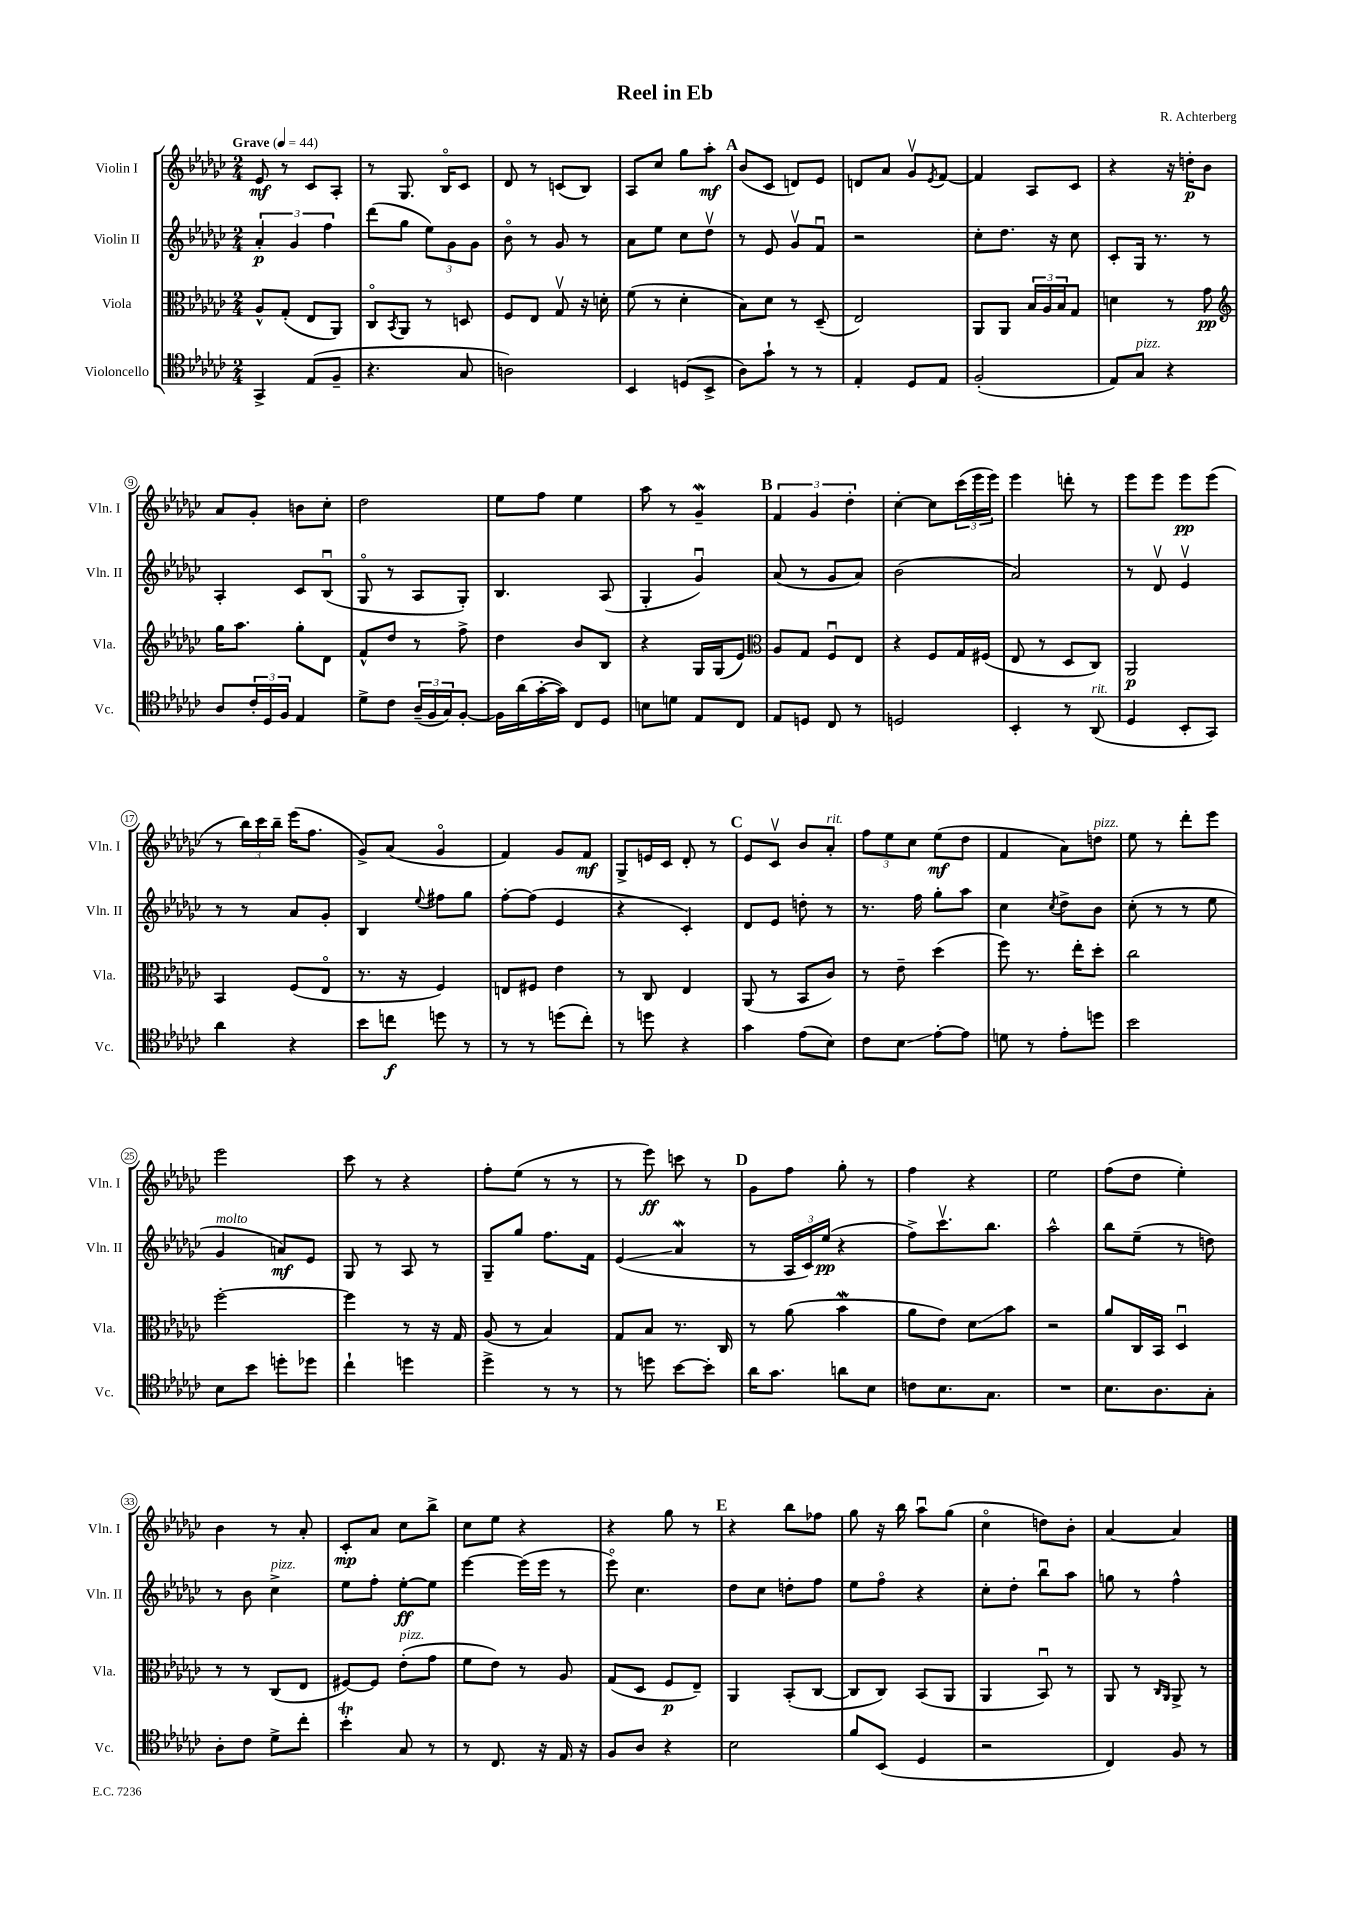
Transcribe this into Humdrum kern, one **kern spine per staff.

**kern	**kern	**kern	**kern
*staff4	*staff3	*staff2	*staff1
*clefC4	*clefC3	*clefG2	*clefG2
*k[b-e-a-d-g-c-]	*k[b-e-a-d-g-c-]	*k[b-e-a-d-g-c-]	*k[b-e-a-d-g-c-]
*M2/4	*M2/4	*M2/4	*M2/4
*MM44	*MM44	*MM44	*MM44
4GG-^	8A-^^	6a-'	8e-
.	(8G-'	.	8r
.	.	6g-	.
(8E-	8E-	.	8c-
.	.	6ff	.
8F~	8AA-)	.	8A-'
=	=	=	=
4.r	8C-o	(8ddd-	8r
.	8qBB-	.	.
.	8AA-	8gg-	8.G-
.	8r	12ee-)	.
.	.	.	16B-o
.	.	12g-	.
8G-	8D	.	8c-
.	.	12g-	.
=	=	=	=
2A)	8F	8b-o	8d-
.	8E-	8r	8r
.	8G-v	8g-	(8c
.	16r	8r	8B-)
.	16d'	.	.
=	=	=	=
4BB-	(8f	8a-	8A-
.	8r	8ee-	8cc-
(8D	4d-'	8cc-	8gg-
8BB-^	.	8dd-v	8aa-'
=	=	=	=
8A-)	8B-)	8r	(8b-
8g-`	8d-	8e-	8c-
8r	8r	8g-v	8d)
8r	(8D-~	8fu	8e-
=	=	=	=
4E-'	2E-)	2r	8d
.	.	.	8a-
8D-	.	.	8g-v
.	.	.	8qe-
8E-	.	.	[8f
=	=	=	=
(2F'	8AA-	8cc-'	4f]
.	8AA-	8.dd-	.
.	24B-	.	8A-
.	24A-	.	.
.	.	16r	.
.	24B-	.	.
.	8G-	8cc-	8c-
=	=	=	=
8E-)	4d	8c-'	4r
8G-	.	16G-	.
.	.	8.r	.
4r	8r	.	16r
.	.	.	16dd'
.	8g-	8r	8b-
=	=	=	=
*	*clefG2	*	*
8A-	16gg-	4A-'	8a-
.	8.aa-	.	.
24c-'	.	.	8g-'
24D-	.	.	.
24F	.	.	.
4E-	8gg-'	8c-	8b
.	8d-	(8B-u	8cc-'
=	=	=	=
8d-^	8f^^	8G-o	2dd-
8c-	8dd-	8r	.
(24A-~	8r	8A-	.
24F	.	.	.
24G-)	.	.	.
[8F'	8ff^	8G-')	.
=	=	=	=
16F]	4dd-	4.B-	8ee-
(16a-	.	.	.
[16g-'	.	.	8ff
16g-])	.	.	.
8C-	8b-	.	4ee-
8D-	8B-	(8A-	.
=	=	=	=
8B	4r	4G-'	8aa-
8d	.	.	8r
8E-	16G-	4g-u)	4g-~
.	(16G-	.	.
8C-	8e-)	.	.
=	=	=	=
*	*clefC3	*	*
8E-	8A-	(8a-	6f
8D	8G-	8r	.
.	.	.	6g-
8C-	8Fu	8g-	.
.	.	.	6dd-'
8r	8E-	8a-)	.
=	=	=	=
2D	4r	(2b-	[4cc-'
.	8F	.	8cc-]
.	16G-	.	(24ccc-
.	.	.	24eee-
.	(16F#	.	.
.	.	.	24eee-)
=	=	=	=
4BB-'	8E-	2a-)	4eee-
.	8r	.	.
8r	8D-	.	8ddd'
(8AA-	8C-)	.	8r
=	=	=	=
4D-	2AA-	8r	8eee-
.	.	8d-v	8eee-
8BB-'	.	4e-v	8eee-
8GG-)	.	.	(8eee-
=	=	=	=
4a-	4BB-	8r	8r
.	.	8r	24bb-)
.	.	.	24ccc-
.	.	.	24bb-~
4r	(8F	8a-	(16eee-
.	.	.	8.ff
.	8E-o	8g-'	.
=	=	=	=
8b-	8.r	4B-	8g-^)
8cc	.	.	(8a-
.	16r	.	.
.	.	8qqee-	.
8dd	4F)	8ff#	4g-o
8r	.	8gg-	.
=	=	=	=
8r	8E	[8ff'	4f)
8r	8F#	(8ff]	.
(8dd	4e-	4e-	8g-
8cc-')	.	.	8f
=	=	=	=
8r	8r	4r	8G-^
8dd	8C-	.	16e
.	.	.	16c-
4r	4E-	4c-')	8d-'
.	.	.	8r
=	=	=	=
4g-	(8AA-	8d-	8e-
.	8r	8e-	8c-v
(8e-	8BB-	8dd'	8b-
8B-)	8c-)	8r	8a-'
=	=	=	=
8c-	8r	8.r	12ff
.	.	.	12ee-
8B-	8e-~	.	.
.	.	.	12cc-
.	.	16ff	.
[8e-'	(4dd-	8gg-'	(8ee-
8e-]	.	8aa-	8dd-
=	=	=	=
8d	8ff)	4cc-	4f
8r	8.r	.	.
.	.	8qcc-	.
8e-'	.	8dd-^	8a-)
.	16ee-'	.	.
8dd	8dd-'	8b-	8dd
=	=	=	=
2b-	2cc-	(8cc-'	8ee-
.	.	8r	8r
.	.	8r	8ddd-'
.	.	8ee-	8eee-
=	=	=	=
8B-	[2ff'	4g-	2eee-
8b-	.	.	.
8dd'	.	8a)	.
8dd-	.	8e-	.
=	=	=	=
4cc-`	4ff]	8G-	8ccc-
.	.	8r	8r
4dd	8r	8A-	4r
.	16r	8r	.
.	16G-	.	.
=	=	=	=
4dd-^	(8A-	8G-~	8ff'
.	8r	8gg-	(8ee-
8r	4B-)	8.ff	8r
8r	.	.	8r
.	.	16f	.
=	=	=	=
8r	8G-	(4e-	8r
8dd	8B-	.	8eee-)
[8b-	8.r	4a-	8ccc
8b-']	.	.	8r
.	16C-	.	.
=	=	=	=
16a-	8r	8r	8g-
8.g-	.	.	.
.	(8a-	24A-	8ff
.	.	24c-)	.
.	.	(24ee-	.
8a	4b-	4r	8gg-'
8B-	.	.	8r
=	=	=	=
8c	8a-	8ff^)	4ff
8.B-	8e-)	8.ccc-v	.
.	8d-	.	4r
8.G-	.	8.bb-	.
.	8b-	.	.
=	=	=	=
2r	2r	2aa-^^	2ee-
=	=	=	=
8.B-	8a-	8bb-	(8ff
.	16C-	(8ee-~	8dd-
8.A-	16BB-	.	.
.	4D-u	8r	4ee-')
8G-'	.	8dd)	.
=	=	=	=
8A-'	8r	8r	4b-
8c-	8r	8b-	.
8d-^	(8C-	4cc-^	8r
8cc-'	8E-	.	8a-'
=	=	=	=
4b-'	[8F#)	8ee-	8c-'
.	8F#]	8ff'	8a-
8G-	(8e-'	[8ee-'	8cc-
8r	8g-	8ee-]	8bb-^
=	=	=	=
8r	8f	[4eee-	8cc-
8.C-	8e-)	.	8ee-
.	8r	(16eee-]	4r
16r	.	16eee-	.
16E-	8A-	8r	.
16r	.	.	.
=	=	=	=
8F	(8G-	8eee-o)	4r
8A-	8D-	4.cc-	.
4r	8F	.	8gg-
.	8E-~)	.	8r
=	=	=	=
2B-	4AA-	8dd-	4r
.	.	8cc-	.
.	(8BB-'	8dd'	8bb-
.	[8C-	8ff	8ff-
=	=	=	=
8f	8C-]	8ee-	8gg-
(8BB-	8C-)	8ffo	16r
.	.	.	16bb-
4D-	(8BB-	4r	8aa-u
.	8AA-	.	(8gg-
=	=	=	=
2r	4AA-	8cc-'	4cc-o
.	.	8dd-'	.
.	8BB-u)	8bb-u	8dd)
.	8r	8aa-	8b-'
=	=	=	=
4C-)	8AA-	8gg	[4a-
.	8r	8r	.
.	16qqC-	.	.
.	16qqAA-	.	.
8F	8AA-^	4ff^^	4a-]
8r	8r	.	.
==	==	==	==
*-	*-	*-	*-
